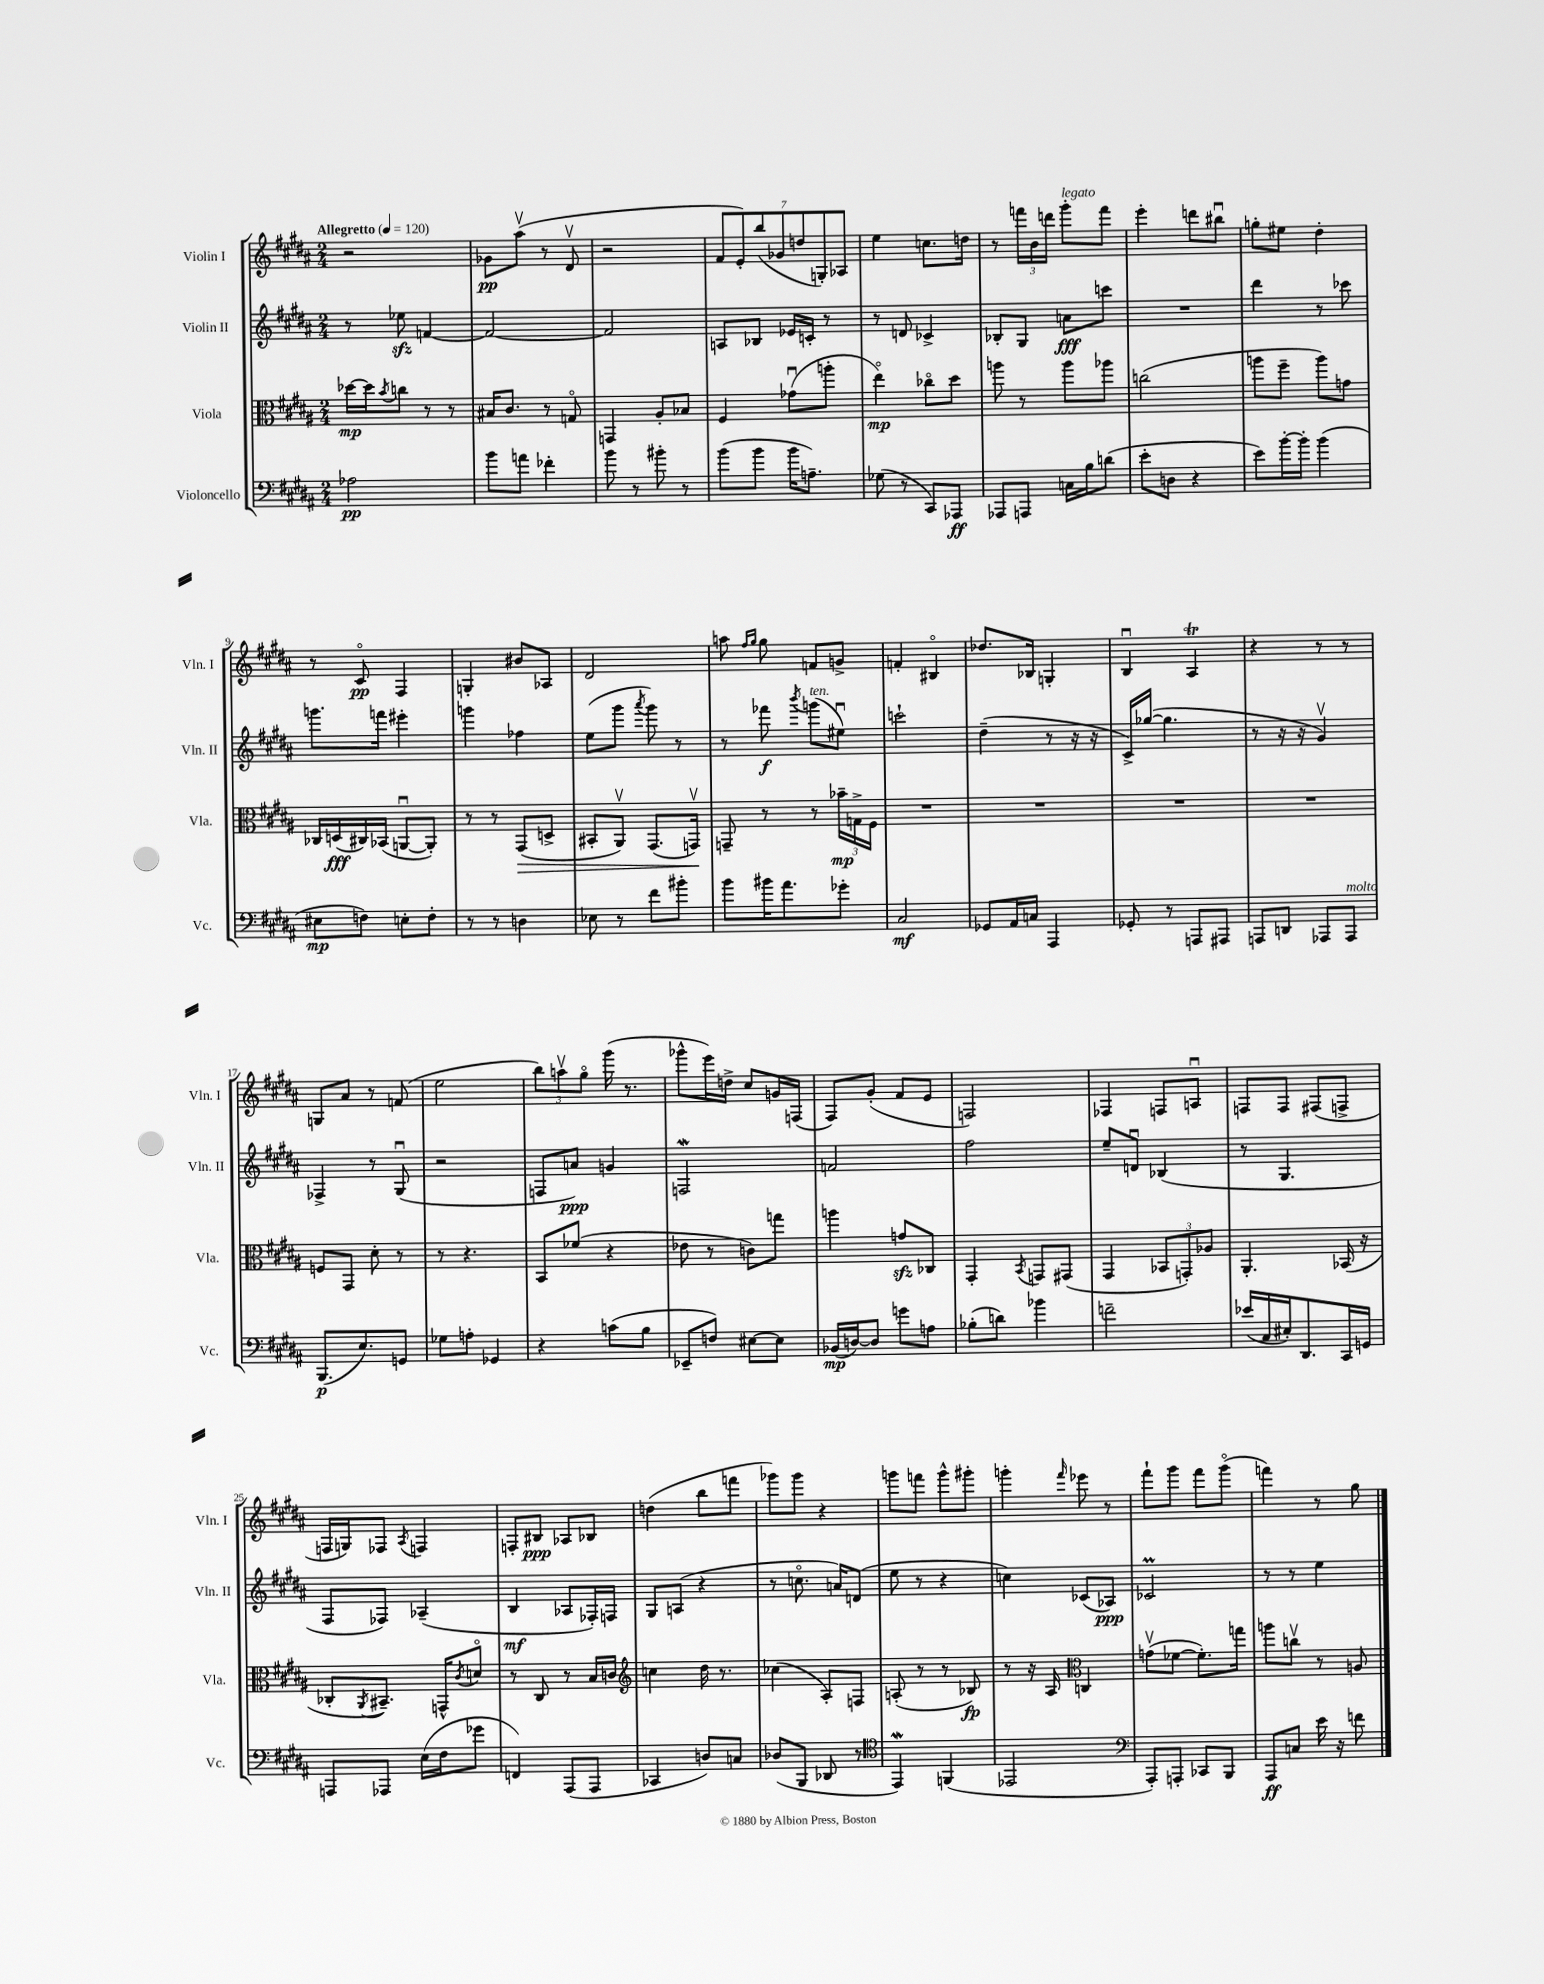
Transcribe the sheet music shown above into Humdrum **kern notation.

**kern	**kern	**kern	**kern
*staff4	*staff3	*staff2	*staff1
*clefF4	*clefC3	*clefG2	*clefG2
*k[f#c#g#d#a#]	*k[f#c#g#d#a#]	*k[f#c#g#d#a#]	*k[f#c#g#d#a#]
*M2/4	*M2/4	*M2/4	*M2/4
*MM120	*MM120	*MM120	*MM120
2A-	[16dd-	8r	2r
.	16dd-]	.	.
.	8qb	.	.
.	8cc	8ee-	.
.	8r	[4f	.
.	8r	.	.
=	=	=	=
8b	16B#	2f_	8g-
.	8.c#	.	.
8a	.	.	(8aa#v
4f-'	8r	.	8r
.	8Go	.	8d#v
=	=	=	=
8b	4GG	2f]	2r
8r	.	.	.
8b#'	8A#'	.	.
8r	8B-	.	.
=	=	=	=
(8b	4F#	8A	14f#
.	.	.	14e')
8b	.	8B-	.
.	.	.	(14bb
.	.	.	14g-
16b	(8g-u	16e-	.
.	.	.	14dd
8.A~)	.	16c'	.
.	.	.	14G')
.	8aa'	8r	.
.	.	.	14A-
=	=	=	=
(8G-	4eeo)	8r	4ee
8r	.	8d	.
8CC#)	8cc-o	4c-^	8.cc
8AAA-	8dd#	.	.
.	.	.	16dd
=	=	=	=
8AAA-	8aa	8B-'	8r
8AAA	8r	8G#	24fff
.	.	.	24b
.	.	.	24ddd
16C	8aa	8a	8ggg#'
16B	.	.	.
(8d	8aa-	8ccc	8fff
=	=	=	=
8e'	(2cc	2r	4eee'
8D	.	.	.
4r	.	.	8ddd
.	.	.	8bb#u
=	=	=	=
8e)	8aa	4ddd#	8gg'
[16b'	8ff#~	.	8ee#
16b']	.	.	.
(4b	8aa)	8r	4dd#'
.	8g	8ccc-	.
=	=	=	=
8E#	16C-	8.ggg	8r
.	(16D	.	.
8F)	16C#)	.	8c#o
.	(16BB-	16fff	.
8E'	[8AAu	4eee#'	4F#
8F'	8AA'])	.	.
=	=	=	=
8r	8r	4ggg	4G'
8r	8r	.	.
4D	(8GG#	4ff-	8b#
.	8D^	.	8A-
=	=	=	=
8E-	8BB#'	(8ee	2d#
8r	8AA#v)	8ggg#	.
.	.	8qaaa#	.
8f#	(8.GG#	8ggg#)	.
8b#'	.	8r	.
.	16GGv)	.	.
=	=	=	=
8b	8GG~	8r	8aa
.	.	.	16qqff#
.	.	.	16qqgg#
16b#	8r	8fff-	8gg#
8.a#	.	.	.
.	.	8qbbb	.
.	8r	(8ggg	8f
8g-'	24b-~	8ee#u)	8g^
.	24G^	.	.
.	24F#	.	.
=	=	=	=
2C#	2r	2ccc`	4f'
.	.	.	4B#o
=	=	=	=
8GG-	2r	(4dd#~	8.dd-
16AA#	.	.	.
16C	.	.	16B-
4AAA#	.	8r	4G'
.	.	16r	.
.	.	16r	.
=	=	=	=
8GG-'	2r	16c#^)	4Bu
.	.	([16gg-	.
8r	.	4.gg-]	.
8AAA	.	.	4A#
8AAA#	.	.	.
=	=	=	=
8AAA	2r	8r	4r
8DD	.	16r	.
.	.	16r	.
8AAA-	.	4g#v)	8r
8AAA-	.	.	8r
=	=	=	=
(8.BBB	8F	4F-^	8G
.	8GG#	.	8a#
8.E)	.	.	.
.	8d#'	8r	8r
8GG	8r	(8G#u	(8f
=	=	=	=
8G-	8r	2r	2ee
8A'	4.r	.	.
4GG-	.	.	.
=	=	=	=
4r	8BB	8F	12bb)
.	.	.	12aav
.	(8f-	8a)	.
.	.	.	12gg#o
(8c	4r	4g	(16ggg#
.	.	.	8.r
8B	.	.	.
=	=	=	=
8EE-~	8e-	2F	8ggg-^^
8F)	8r	.	16eee)
.	.	.	16dd^
[8E#	8c)	.	8cc#
8E#]	8gg	.	16g
.	.	.	(16F
=	=	=	=
(16BB-	4aa	2f	8F#)
[16D)	.	.	.
8D]	.	.	(8g#'
8g	8g	.	8f#
8A	8C-	.	8e
=	=	=	=
(8B-'	4GG#'	2ff#	2F)
8d)	.	.	.
.	8qBB	.	.
4b-	8GG	.	.
.	(8GG#	.	.
=	=	=	=
2f~	4GG#	8ee~	4F-
.	.	8du	.
.	12BB-	(4B-	8F
.	12GG')	.	.
.	.	.	8Au
.	12A-	.	.
=	=	=	=
(16e-	4.AA#'	8r	8F
16C#	.	.	.
16E#')	.	4.G#	8F
8.DD#	.	.	.
.	.	.	(8F#
16CC#	(16BB-	.	8F^
16GG	16r	.	.
=	=	=	=
8AAA	8C-'	8F#	16F
.	.	.	16G)
.	8qAA#	.	.
8AAA-	8.BB#~)	8F-)	8F-
.	.	.	8qA#
(16E	.	(4A-~	4F
16F#	16GG^^	.	.
.	8qc#	.	.
8g-	8do	.	.
=	=	=	=
4FF)	8r	4B	8F'
.	8C#	.	8B#
(8AAA#	8r	8A-	8A-
8AAA#	16B	16F-')	8B-
.	16c	16F	.
=	=	=	=
*	*clefG2	*	*
4CC-	4cc	8G#	(4dd
.	.	(8A	.
8D)	16dd#	4r	8bb
.	8.r	.	.
8C	.	.	8fff
=	=	=	=
(8D-	(4cc-	8r	8ggg-)
8BBB	.	8.cco	8ggg-
8DD-	8A#')	.	4r
.	.	16a)	.
8r	8F	(8d	.
=	=	=	=
*clefC4	*	*	*
4EE)	(8A'	8ee	8ggg
.	8r	8r	8fff
(4FF	8r	4r	8ggg^^
.	8B-)	.	8ggg#'
=	=	=	=
2EE-	8r	4cc)	4ggg'
.	16r	.	.
.	16A#	.	.
*	*clefC3	*	*
.	.	.	16qqfff#
.	4C	(8c-	8eee-
.	.	8A-)	8r
=	=	=	=
*clefF4	*	*	*
8AAA#')	(8gv	2c-	8fff#`
8AAA'	[8f-	.	8ggg#
8CC-	8.f-'])	.	8fff#
8BBB	.	.	(8ggg#o
.	16gg	.	.
=	=	=	=
8AAA#	8aa	8r	4fff)
8C	8ccv	8r	.
16e	8r	4ee	8r
16r	.	.	.
8f	8A	.	8gg#
==	==	==	==
*-	*-	*-	*-
